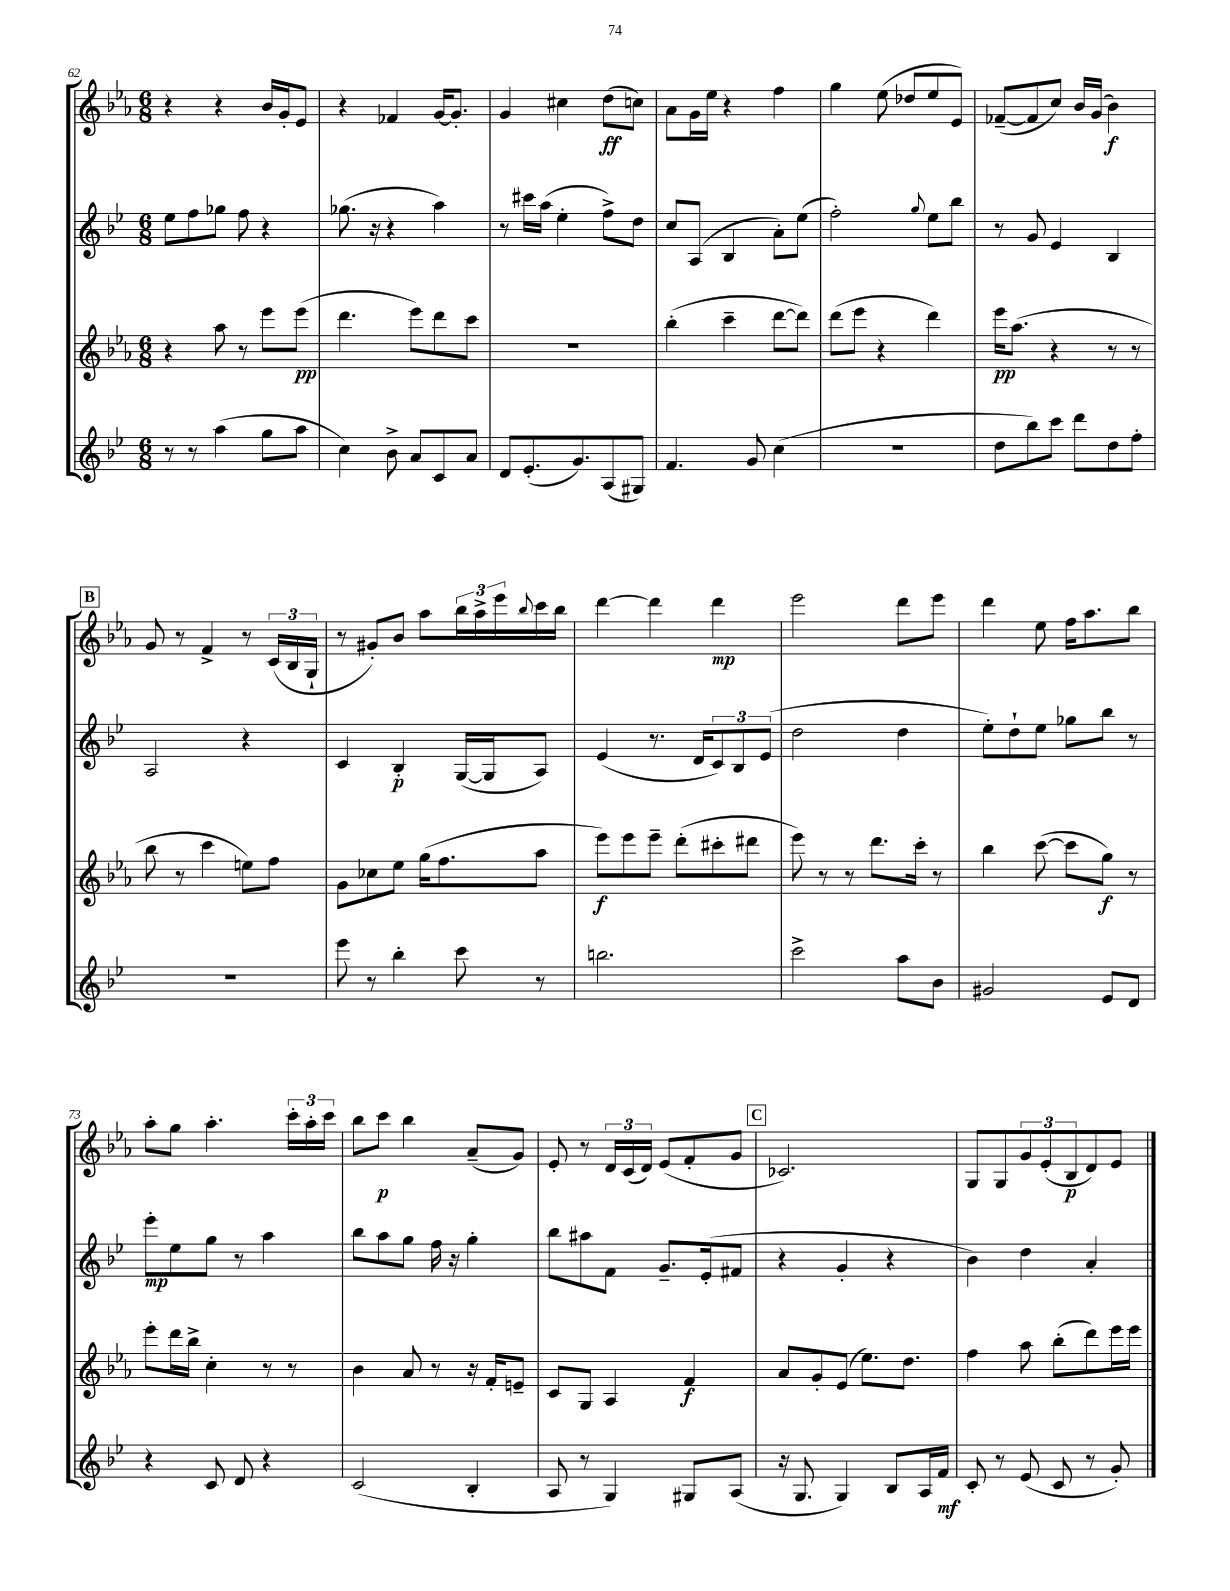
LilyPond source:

<<
\new StaffGroup <<
\new Staff = "s0" {
    \clef treble \key ees \major \numericTimeSignature \time 6/8
    r4 r4 bes'16 g'16-. ees'8 |
    r4 fes'4 g'16~ g'8.-. |
    g'4 cis''4 d''8\ff( c''8) |
    aes'8 g'16 ees''16 r4 f''4 |
    g''4 ees''8( des''8 ees''8 ees'8) |
    fes'8~--( fes'8 c''8) bes'16 g'16( bes'4\f) |
    \mark \markup { \box "B" } g'8 r8 f'4-> r8 \tuplet 3/2 { c'16( bes16 g16-! } |
    r8 gis'8-.) bes'8 aes''8 \tuplet 3/2 { bes''16 aes''16-> ees'''16 } \appoggiatura { bes''8 } c'''16 bes''16 |
    d'''4~ d'''4 d'''4\mp |
    ees'''2 d'''8 ees'''8 |
    d'''4 ees''8 f''16 aes''8. bes''8 |
    aes''8-. g''8 aes''4.-. \tuplet 3/2 { c'''16-. aes''16-. c'''16 } |
    bes''8 c'''8\p bes''4 aes'8--( g'8) |
    ees'8-. r8 \tuplet 3/2 { d'16 c'16( d'16) } ees'8( f'8-. g'8 |
    \mark \markup { \box "C" } ces'2.) |
    g8 g8 \tuplet 3/2 { g'8 ees'8-.( bes8\p } d'8) ees'8 \bar "|." |
}
\new Staff = "s1" {
    \clef treble \key bes \major \numericTimeSignature \time 6/8
    ees''8 f''8 ges''8 f''8 r4 |
    ges''8.( r16 r4 a''4) |
    r8 cis'''16 a''16( ees''4-. f''8->) d''8 |
    c''8 a8( bes4 a'8-.) ees''8( |
    f''2-.) \appoggiatura { g''8 } ees''8 bes''8 |
    r8 g'8 ees'4 bes4 |
    \mark \markup { \box "B" } a2 r4 |
    c'4 bes4-.\p g16~( g16 a8) |
    ees'4( r8. d'16 \tuplet 3/2 { c'8) bes8 ees'8( } |
    d''2 d''4 |
    ees''8-.) d''8-! ees''8 ges''8 bes''8 r8 |
    ees'''8-.\mp ees''8 g''8 r8 a''4 |
    bes''8 a''8 g''8 f''16 r16 g''4-. |
    bes''8 ais''8 f'8 g'8.-- ees'16-.( fis'8 |
    \mark \markup { \box "C" } r4 g'4-. r4 |
    bes'4) d''4 a'4-. \bar "|." |
}
\new Staff = "s2" {
    \clef treble \key ees \major \numericTimeSignature \time 6/8
    r4 aes''8 r8 ees'''8 ees'''8\pp( |
    d'''4. ees'''8) d'''8 c'''8 |
    r2. |
    bes''4-.( c'''4-- d'''8~ d'''8) |
    d'''8( ees'''8 r4 d'''4) |
    ees'''16\pp aes''8.( r4 r8 r8 |
    \mark \markup { \box "B" } bes''8 r8 c'''4 e''8) f''8 |
    g'8 ces''8 ees''8 g''16( f''8. aes''8 |
    ees'''8\f) ees'''8 ees'''8-- d'''8-.( cis'''8-. dis'''8 |
    ees'''8) r8 r8 d'''8. c'''16-. r8 |
    bes''4 c'''8~( c'''8 g''8\f) r8 |
    ees'''8-. d'''16 bes''16-> c''4-. r8 r8 |
    bes'4 aes'8 r8 r16 f'16-. e'8-- |
    c'8 g8 aes4 f'4\f |
    \mark \markup { \box "C" } aes'8 g'8-. ees'8( ees''8.) d''8. |
    f''4 aes''8 bes''8-.( d'''8) ees'''16 ees'''16 \bar "|." |
}
\new Staff = "s3" {
    \clef treble \key bes \major \numericTimeSignature \time 6/8
    r8 r8 a''4( g''8 a''8 |
    c''4) bes'8-> a'8 c'8 a'8 |
    d'8 ees'8.-.( g'8.) a8( gis8) |
    f'4. g'8 c''4( |
    R2. |
    d''8 bes''8) c'''8 d'''8 d''8 f''8-. |
    \mark \markup { \box "B" } R2. |
    ees'''8 r8 bes''4-. c'''8 r8 |
    b''2. |
    c'''2-> a''8 bes'8 |
    gis'2 ees'8 d'8 |
    r4 c'8 d'8 r4 |
    c'2( bes4-. |
    a8 r8 g4) gis8 a8( |
    \mark \markup { \box "C" } r16 g8. g4) bes8 a16 f'16\mf |
    c'8-. r8 ees'8( c'8 r8 g'8-.) \bar "|." |
}
>>
>>
\layout { \context { \Score currentBarNumber = #62 } }
